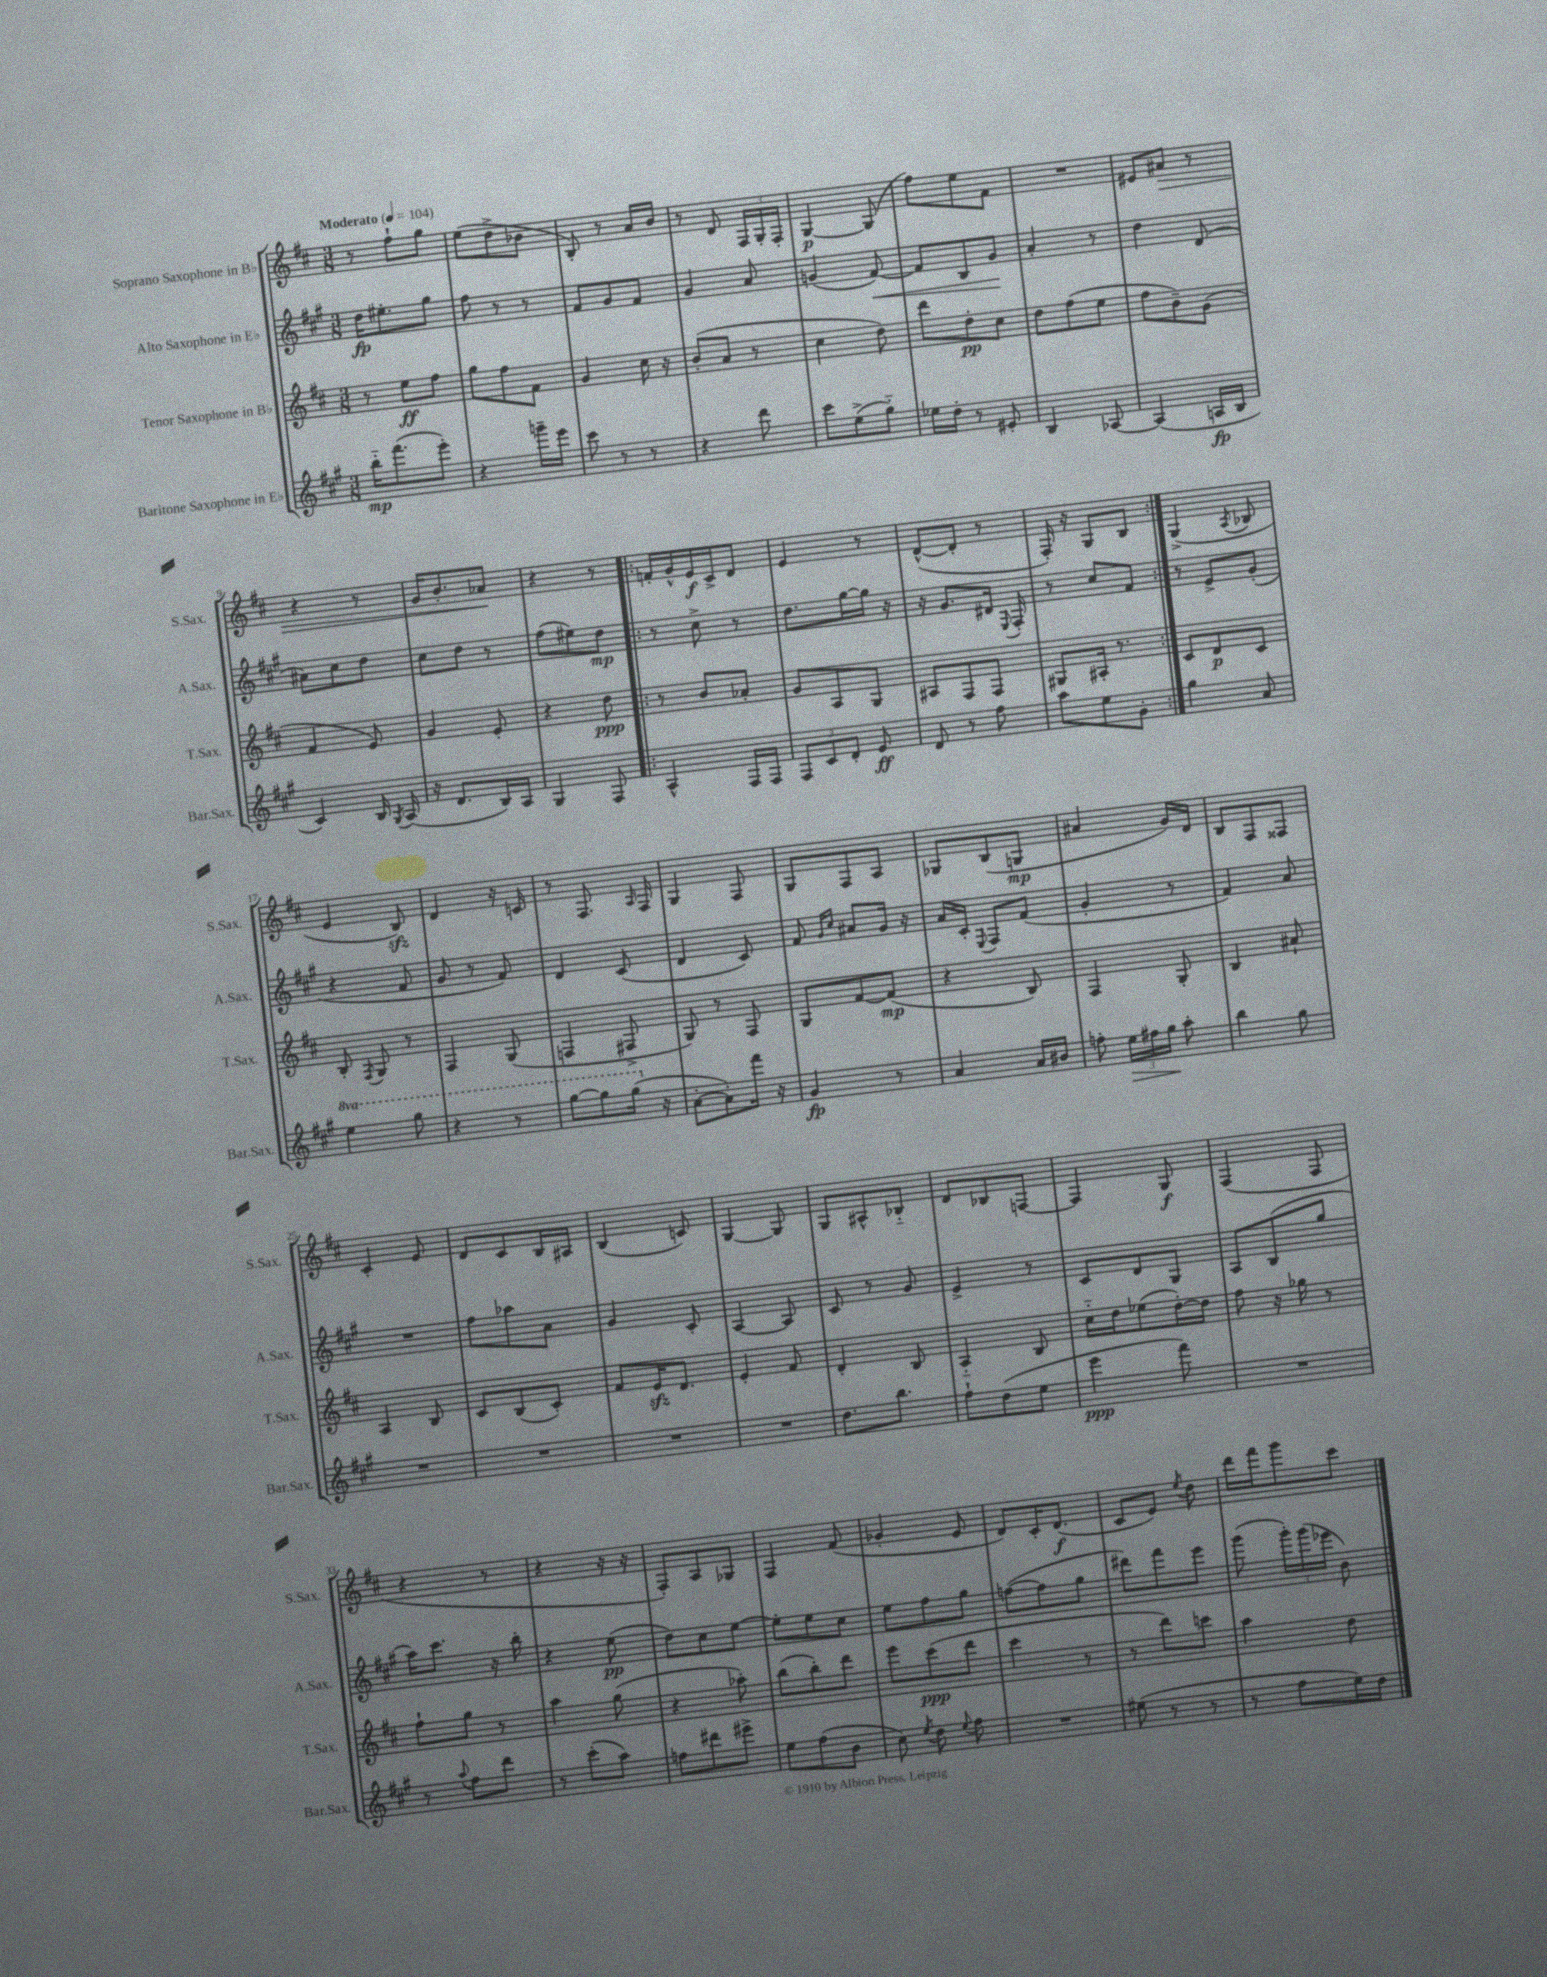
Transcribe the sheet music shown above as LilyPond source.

<<
\new StaffGroup <<
\new Staff = "s0" \with { instrumentName = "Soprano Saxophone in Bb" shortInstrumentName = "S.Sax." } {
    \clef treble \key d \major \numericTimeSignature \time 3/8 \tempo "Moderato" 4 = 104
    \autoBeamOff r8 fis''8[-! g''8] |
    e''8[( d''8-> bes'8] |
    b8-.) r8 a'16[ b'16] |
    r8 d'8 \tuplet 3/2 { fis16[ g16-. fis16]-. } |
    g4~\p g8( |
    fis''8[) e''8 fis'8] |
    R4. |
    eis'8[ ais'8]\> r8 |
    r4 r8 |
    g'16[ b'8.-. aes'8]\! |
    r4 r8 |
    \repeat volta 2 { f'16[-. g'16-^ e'16\f cis'16-> d'8] |
    e'4 r8 |
    d'8[~-^( d'8]-. r8 |
    fis16-.) r16 g8[ b8] | }
    g4->( \acciaccatura { a8 } bes8 |
    e'4 b8\sfz) |
    d'4 r16 c'16 |
    r8 fis8. \grace { a16 } fis16 |
    g4 fis8 |
    g8[ fis8 a8] |
    ges8[ b8( g8]\mp |
    ais'4 g'16[) d'16] |
    b8[ fis8 fisis8] |
    cis'4-. e'8 |
    d'8[ cis'8 b16 ais16] |
    b4( c'8) |
    g4~ g8 |
    g8[ ais8-^ bes8]-_ |
    d'8[ bes8 f8]~ |
    f4 g8\f |
    fis4( fis8 |
    r4 r8 |
    r4 r16 r16 |
    fis8[-.) a8 ges8] |
    fis4 fis'8( |
    ges'4-. e'8 |
    d'8[) cis'16-. d'8.]\f( |
    cis'8[ e'8]) \acciaccatura { e''8 } d''8 |
    d'''16[ fis'''16 g'''8 cis'''8] \bar "|." |
}
\new Staff = "s1" \with { instrumentName = "Alto Saxophone in Eb" shortInstrumentName = "A.Sax." } {
    \clef treble \key a \major \numericTimeSignature \time 3/8
    \autoBeamOff d''16[\fp eis''8.-. gis''8] |
    fis''8 r8 r8 |
    fis'8[ gis'8 fis'8] |
    gis'4 a'8 |
    g'4( fis'8~\<) |
    fis'8[ b8 gis'8]\! |
    a'4-. r8 |
    d''4 d'8( |
    ais'8[) cis''8 d''8] |
    cis''8[ d''8] r8 |
    fis''8[( eis''8) d''8]\mp |
    \repeat volta 2 { r8 cis''8-> r8 |
    d''8.[ gis''16~ gis''16] r16 |
    r16 gis'8.[ dis'16] \appoggiatura { e8 } fis16-. |
    r8 cis''8[ fis'8] | }
    r8 e'8[-> gis'8]-.( |
    r4 fis'8 |
    gis'8 r8 fis'8) |
    d'4 cis'8( |
    d'4 cis'8) |
    fis'8 \grace { gis'16[ cis''16] } ais'8[ gis'16] r16 |
    a'16[ cis'16]-. \appoggiatura { e8 } fis8[ fis'8]( |
    gis'4-. r8 |
    fis'4) a'8 |
    R4. |
    fis''8[ aes''8 a'8] |
    gis'4 cis'8-. |
    a4~ a8 |
    cis'8 r8 gis'8 |
    e'4-> r8 |
    cis'8[ d'8 gis8] |
    a8[ b8( gis''8] |
    a''16[) cis'''8.] r16 b''16-. |
    r4 e''8\pp( |
    d''8[) cis''8 e''8]~ |
    e''8[-. e''8 cis''8] |
    e''8[ fis''8 gis''8] |
    f''8[~( f''8 gis''8] |
    dis'''8[) fis'''8 e'''8] |
    gis'''8( \tuplet 3/2 { gis'''16[-.) gis'''16( ees'''16] } b'8) \bar "|." |
}
\new Staff = "s2" \with { instrumentName = "Tenor Saxophone in Bb" shortInstrumentName = "T.Sax." } {
    \clef treble \key d \major \numericTimeSignature \time 3/8
    \autoBeamOff r8 e''8[\ff fis''8] |
    g''8[ fis''8 fis'8] |
    g'4 cis''16 r16 |
    b'8[-.( a'8] r8 |
    cis''4 d''8) |
    d'''8[ d''8-.\pp cis''8] |
    d''8[ fis''8( e''8] |
    fis''8[ b'8--) g'8]( |
    fis'4 e'8) |
    g'4 e'8-. |
    r4 d''8\ppp |
    \repeat volta 2 { r8 b'8[ aes'8]-. |
    g'8[ a8 g8] |
    ais8[ fis8 fis8] |
    gis8[ ais16]-. r8. | }
    cis'8[ d'8\p cis'8] |
    b8-. \acciaccatura { fis8 } g8 r8 |
    fis4 g8( |
    f4 fis8-> |
    g8) r8 fis8 |
    g8[ fis'8~ fis'8]\mp( |
    r4 b8) |
    fis4 g8-. |
    b4 ais'8-! |
    a4 b8 |
    cis'8[ b8( cis'8]-.) |
    fis'8[ e'16\sfz d'8.] |
    e'4-. fis'8 |
    d'4-. b8 |
    a4-_ b8 |
    cis''16[-_ d''16 ees''8( d''16~-.) d''16] |
    fis''8 r16 ges''16 r8 |
    fis''8[-! g''8] r8 |
    a''4 g''8( |
    r4 aes''8-.) |
    b''8[( b''8-.) d'''8] |
    e'''8[ cis'''8\ppp( d'''8] |
    cis'''4 r8 |
    r8 d'''8[) c'''8] |
    a''4 d''8 \bar "|." |
}
\new Staff = "s3" \with { instrumentName = "Baritone Saxophone in Eb" shortInstrumentName = "Bar.Sax." } {
    \clef treble \key a \major \numericTimeSignature \time 3/8 \set Staff.ottavationMarkups = #ottavation-simple-ordinals
    \autoBeamOff b''16[-_\mp fis'''8.( e'''8]-.) |
    r4 g'''16[-- e'''16] |
    cis'''8 r8 r8 |
    r4 d'''8 |
    cis'''8[ e''8->( gis''8]-_) |
    ees''16[ d''16]-. r8 eis'8-. |
    b4 aes8~ |
    aes4( a16[\fp b16] |
    cis'4) b16 \acciaccatura { gis8 } a16( |
    r16 d'8.[ b16) a16] |
    gis4 fis8 |
    \repeat volta 2 { a4-^ fis16[ fis16] |
    \tuplet 3/2 { fis8[ cis'8 d'8]-. } e'8\ff |
    d'8 r8 fis''8 |
    a''8[ e''8 gis'8]-. | }
    gis''4 a'8 |
    \ottava #1 e'''4 gis'''8 |
    r4 r8 |
    gis'''8[~ gis'''8 gis'''16]( \ottava #0 r16 |
    a'8[~-. a'8-.) fis'''16] r16 |
    gis'4\fp r8 |
    a'4 a'16[ bis'16] |
    f''8-. \tuplet 3/2 { e''16[\> fis''16 gis''16]\! } a''8-. |
    b''4 gis''8 |
    R4. |
    R4. |
    R4. |
    R4. |
    d''8.[ b''8.] |
    fis''8[-! d''8( e''8] |
    e'''4\ppp fis'''8) |
    R4. |
    r8 \appoggiatura { a''8 } fis''8[ d'''8] |
    r8 cis'''8[-.( a''8]) |
    f''8[ dis'''8 eis'''8]-> |
    e''8[ fis''8( b'8] |
    cis''8) \acciaccatura { e''8 } d''8 \appoggiatura { e''8 } fis''8 |
    R4. |
    eis''8( r8 r8 |
    r8 fis''8[ e''16) d''16] \bar "|." |
}
>>
>>
